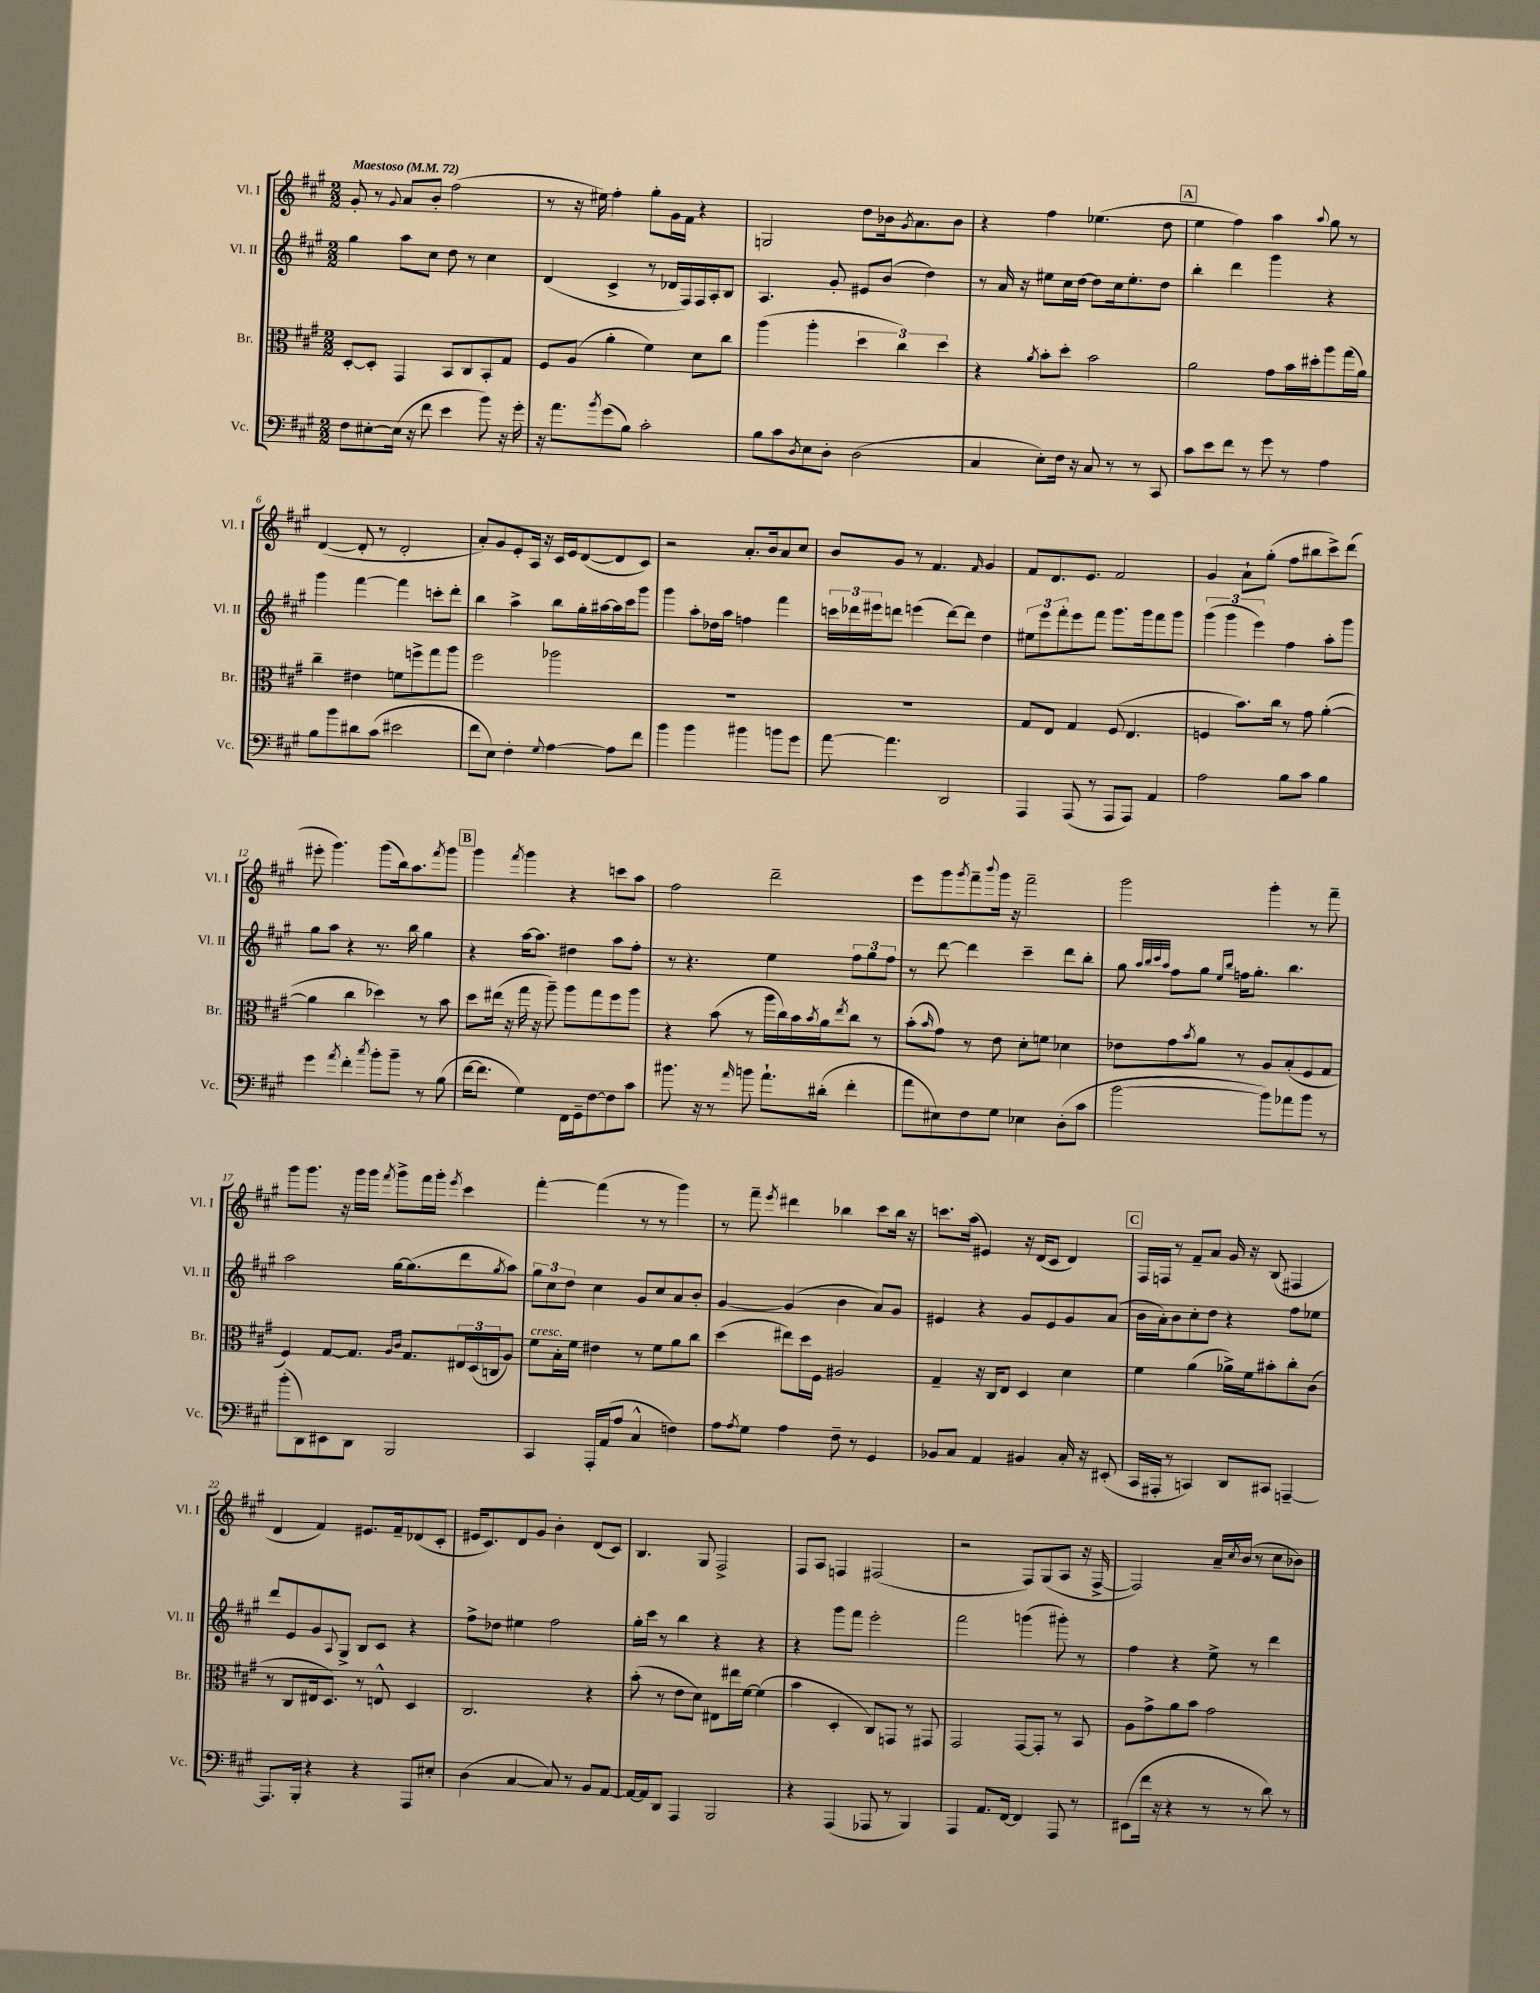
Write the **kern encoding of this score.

**kern	**kern	**kern	**kern
*staff4	*staff3	*staff2	*staff1
*clefF4	*clefC3	*clefG2	*clefG2
*k[f#c#g#]	*k[f#c#g#]	*k[f#c#g#]	*k[f#c#g#]
*M2/2	*M2/2	*M2/2	*M2/2
*MM72	*MM72	*MM72	*MM72
8F#	[8D'	4gg#	8g#'
[8E#'	8D']	.	8r
.	.	.	8qqg#
(16E#]	4GG#	8aa	8a
16r	.	.	.
8f#	.	8cc#	8b'
4e	8BB	8dd	(2ff#
.	8C#	8r	.
8b)	8BB'	4cc#	.
16r	8G#	.	.
16g#'	.	.	.
=	=	=	=
16r	8F#	(4d	8r
8.a	.	.	.
.	(8A	.	16r
.	.	.	16ee#)
8qb	.	.	.
(8g#	4a'	4c#^	4ff#'
8B)	.	.	.
2c#'	4f#)	8r	8gg#'
.	.	16d-	16g#
.	.	16F#)	16f#
.	8d	16F#	4r
.	.	16A'	.
.	8cc#	8B	.
=	=	=	=
8B	(4aa	4.A	2G
8c#	.	.	.
8qD	.	.	.
8E	4aa'	.	.
8D'	.	8g#'	.
(2D	6dd	8e#	8dd
.	.	(8b	16b-
.	6cc#)	.	.
.	.	.	8qg#
.	.	.	8.a
.	.	4dd)	.
.	6dd	.	.
.	.	.	8b-
=	=	=	=
4C#	4r	8r	4r
.	.	16a	.
.	.	16r	.
.	8qa	.	.
8E')	8b'	8ee#	4ff#
16F#	8dd'	16cc#	.
16r	.	[16dd	.
8C#	2b	8dd]	(4.ee-
8r	.	16cc#	.
.	.	8.ee#'	.
8r	.	.	.
8CC#	.	8dd	8dd
=	=	=	=
8c#	2a	4bb'	4ee
8e	.	.	.
8f#	.	4ddd	4ff#)
8r	.	.	.
8g#	8g#	4ggg#	4aa
8r	16b	.	.
.	16dd#'	.	.
.	.	.	8qqaa
4A	8aa	4r	8gg#
.	(16gg#	.	8r
.	16a)	.	.
=	=	=	=
8B	4cc#~	4ggg#	([4d
8b	.	.	.
8d#	4e#	[4fff#	8d']
(8c#	.	.	8r
2e#	8f	4fff#]	2d'
.	8ff^	.	.
.	8gg#	8ccc'	.
.	8aa	8ddd'	.
=	=	=	=
8f#	2ff#	4bb	8a')
8E)	.	.	8g#
4F#'	.	4aa^	8e'
.	.	.	16A
.	.	.	16r
8qqG#	.	.	.
[4A	2aa-	8bb	16c#
.	.	.	16e
.	.	16gg#'	([8d
.	.	[16aa#	.
8A]	.	16aa#]	8d]
.	.	16ccc#	.
8f#	.	8ggg#	8c#)
=	=	=	=
4b	1r	4ggg#	2r
4b	.	8aa'	.
.	.	16dd-	.
.	.	16aa	.
4b#	.	4ff	8.a'
.	.	.	16b
8b	.	4fff#	8a
8g#	.	.	8cc#
=	=	=	=
[8a	1r	24ccc	8b
.	.	24ddd-	.
.	.	24eee#	.
4.a]	.	8ddd	8g#
.	.	(4eee	8r
.	.	.	4.f#
2DD	.	[8ddd)	.
.	.	8ddd]	.
.	.	.	16qqf#
.	.	4dd	4g#
=	=	=	=
4AAA	8G#	12ee#	8f#
.	.	12eee	.
.	8E	.	8.d
.	.	12fff#'	.
(8AAA	4G#	8eee	.
.	.	.	8.e
8r	.	8fff#	.
8AAA	(8F#	8.ggg#	2f#
8AAA)	4.E	.	.
.	.	16ggg#	.
4AA	.	8fff#	.
.	.	8ggg#	.
=	=	=	=
2A	4F	(6ggg#	4g#
.	.	6ggg#	.
.	8.b)	.	8a`
.	.	6eee)	.
.	.	.	(8gg#'
.	16cc#	.	.
8B	8r	4ff#	8ff#
8c#	8g#	.	8bb#
4B	([4a'	8aa'	8ccc#^)
.	.	8ggg#	(8ddd
=	=	=	=
4g#	4a]	8gg#	8eee#'
.	.	8aa	4.ggg#)
8qa	.	.	.
4f#'	4cc#	4r	.
8qcc#	.	.	.
8b'	4dd-)	8.r	(8ggg#
8b~	.	.	16bb)
.	.	16bb	8.aa
8r	8r	4gg#	.
.	.	.	8qfff#
(8B	8b	.	8ggg#
=	=	=	=
[16f#	8dd	4r	4ggg#
8.f#]	.	.	.
.	(16ee#	.	.
.	16r	.	.
.	.	.	8qfff#
4G#)	16gg#	[16aa	4ggg#
.	16r	8.aa]	.
.	8aa~)	.	.
16FF#	8aa	4dd#	4r
16GG#~	.	.	.
[8F#	8gg#	.	.
8F#]	8ff#	8aa	8ccc
8c#	8aa	8ff#'	8aa
=	=	=	=
8.b#	4r	8r	2ff#
.	.	4.r	.
16r	.	.	.
8r	(8b	.	.
16qqa	.	.	.
8b	8r	.	.
8.a`	16aa	4ee	2ddd~
.	16cc#)	.	.
.	16b	.	.
.	8qb	.	.
(16d#'	16a	.	.
.	8qee	.	.
4f#'	8cc#	12ff#	.
.	.	12gg#	.
.	8r	.	.
.	.	12ff#	.
=	=	=	=
8a	(8b'	8r	8eee
.	16qqb	.	.
8E#)	8g#)	[8ddd	8ggg#
.	.	.	8qggg#
8F#	8r	4ddd]	8fff#~
.	.	.	8qqbbb
8G#	8e	.	16ggg#
.	.	.	16r
4E-	8d'	4ccc#~	2fff#~
.	8f	.	.
(8D'	4d-	8ddd	.
8c#	.	8bb'	.
=	=	=	=
[2b	8e-	8gg#	2ggg#
.	.	32qqaa	.
.	.	32qqbb	.
.	.	32qqccc#	.
.	.	32qqaa	.
.	8g#	8ff#	.
.	8qb	.	.
.	8a	8gg#	.
.	.	16qqee	.
.	.	16qqbb	.
.	8r	16ff	.
.	.	8.gg#'	.
8b])	8A	.	4ggg#'
8a-	(8B'	4.bb	.
8b	8F#	.	8r
8r	8G#	.	8fff#~
=	=	=	=
(8b'	4F#)	2aa	8ggg#
8DD)	.	.	8.ggg#
8EE#	[8G#	.	.
.	.	.	16r
8DD	8.G#]	.	16ggg#
.	.	.	16ggg#
.	.	.	8qfff#
2BBB	.	[16gg#	8ggg#^
.	16qqA	.	.
.	16qqc#	.	.
.	8.G#	(8.gg#]	.
.	.	.	16fff#
.	.	.	16ggg#'
.	.	.	8qeee
.	24E#	8ddd	4ccc#
.	(24D	.	.
.	24C	.	.
.	.	8qgg#	.
.	8A)	8aa)	.
=	=	=	=
4CC#	8f#	12gg#	[4fff#'
.	.	12cc#	.
.	16B'	.	.
.	.	12dd	.
.	16f#	.	.
16AAA'	4e#	4cc#	(4fff#]
(16AA	.	.	.
8A	.	.	.
4C#^^	8r	8g#	8r
.	8f#	8cc#	8r
4F)	8a	8a	4ggg#)
.	8cc#	8b'	.
=	=	=	=
8A	(4dd	[4g#	8r
8qA	.	.	.
8G#	.	.	8fff#~
.	.	.	8qeee
4A	8ee#)	(4g#]	4ddd#
.	16dd	.	.
.	16F#	.	.
8F#~	2A#	4b	4bb-
8r	.	.	.
4GG#	.	8a)	8ccc#
.	.	8g#	16bb-
.	.	.	16r
=	=	=	=
8BB-	4G#~	4e#	8.ccc
8C#	.	.	.
.	.	.	(16aa
4AA	16r	4r	4e#)
.	16C#	.	.
.	8E	.	.
4BB#	4D	8g#	16r
.	.	.	(16d
.	.	8e#	8c#
16C#'	4d	8g#	4d)
16r	.	.	.
(8EE#'	.	(8a	.
=	=	=	=
16CC#	4f#	16b	16F#
16AAA#'	.	16a')	16F
8r	.	8b	8r
4CC)	(4a	8cc#'	8f#~
.	.	8dd	8a
8DD	16a-^)	4r	16g#
.	16f#	.	16r
8CC#	8b#'	.	(8B
[4AAA~	8cc#'	8ff#	4F#
.	(8c#	8ee-	.
=	=	=	=
8.AAA]	8r	8ddd	4d
.	8C#	8e	.
16BBB'	.	.	.
4r	16E#	8g#	4f#)
.	8.D)	.	.
.	.	8qqA	.
.	.	8G#^	.
4r	8r	8B	8.e#
.	8E^^	8c#	.
.	.	.	16f#~
8AAA	4D	4r	(8d-
8E#'	.	.	8c#'
=	=	=	=
(4D	2.C#	8ff#^	16e#
.	.	.	8.c#)
.	.	8dd-	.
[4C#	.	4ee#	8d
.	.	.	8g#
8C#])	.	2ff#	4b'
8r	.	.	.
8BB	4r	.	(8d
[8AA	.	.	8c#)
=	=	=	=
16AA_	(8b'	16gg#'	4.B
16AA]	.	16ccc#	.
8DD	8r	8r	.
4AAA	8e	4bb	.
.	8d)	.	8G#
2BBB	8E#	4r	2F#^
.	16ee#	.	.
.	[16f#	.	.
.	(4f#]	4r	.
=	=	=	=
4r	4b	4r	8F#
.	.	.	8A
(4AAA	4D'	8ggg#	4F
.	.	8fff#	.
8AAA-	8C#)	2eee'	(2F#
8r	8GG	.	.
4BBB)	8r	.	.
.	8GG#	.	.
=	=	=	=
4AAA	2GG#	2fff#	2r
8.AA	.	.	.
[16FF#	.	.	.
4FF#]	[8GG#	(4ggg	8F#)
.	8GG#']	.	(8G#
8AAA	8r	8ggg#')	8A
8r	8BB	8r	16r
.	.	.	[16F#^
=	=	=	=
(8EE#	8A	4ff#	2F#])
16f#	8g#^	.	.
16r	.	.	.
4r	8a	4r	.
.	8b	.	.
8r	2g#	8ee^	16a~
.	.	.	8qcc#
.	.	.	(16b
8r	.	8r	8r
8d)	.	4ddd	8cc#
8r	.	.	8b-)
==	==	==	==
*-	*-	*-	*-
